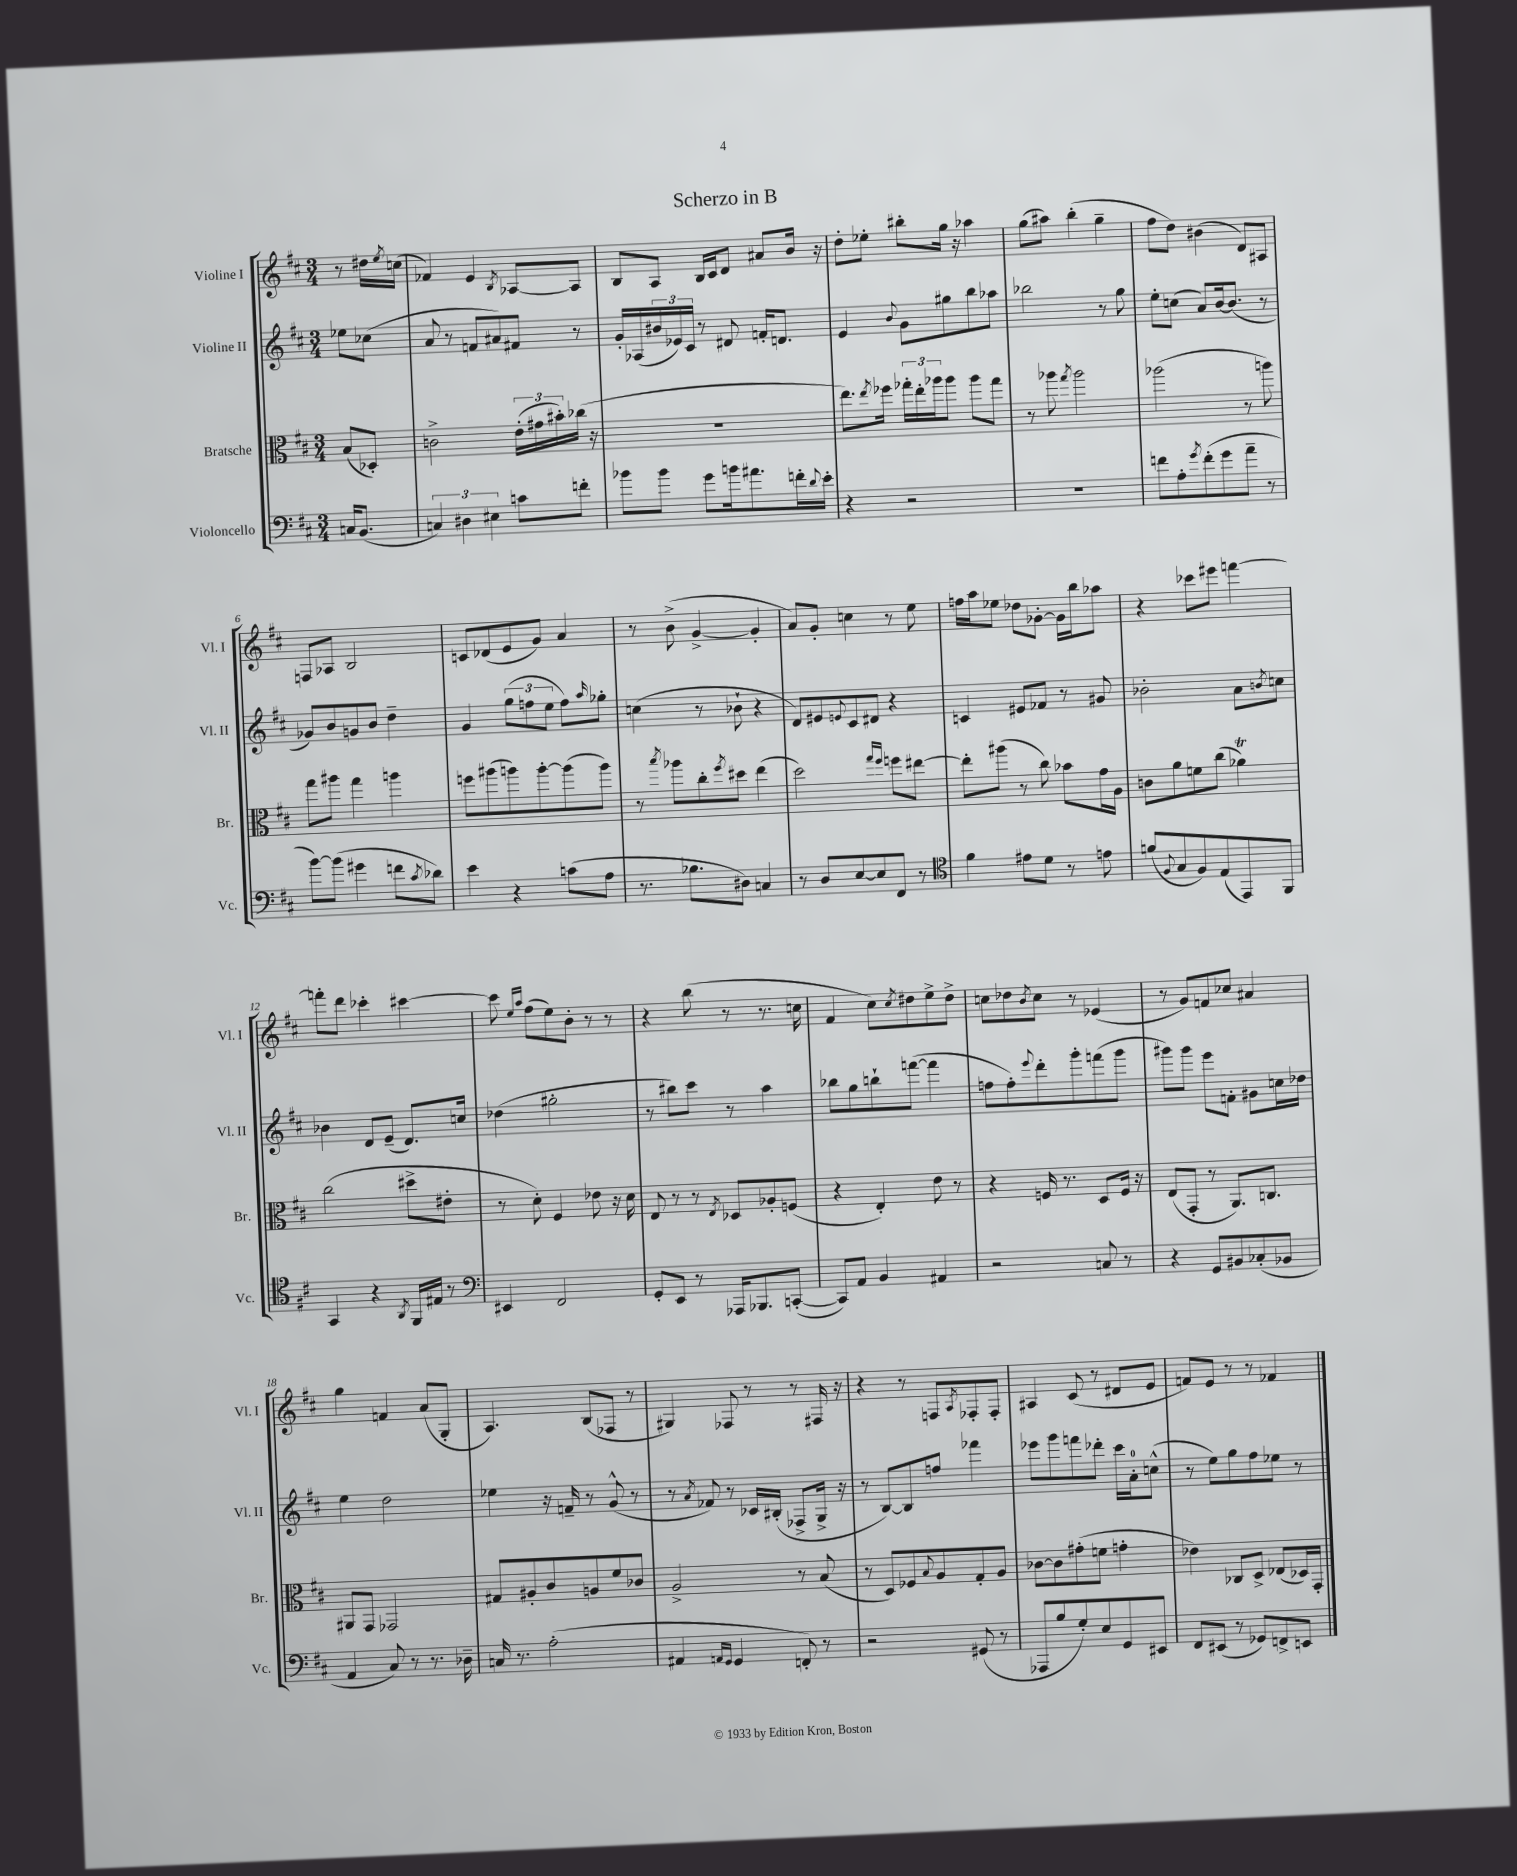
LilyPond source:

\header { title = "Scherzo in B" }
<<
\new StaffGroup <<
\new Staff = "s0" \with { instrumentName = "Violine I" shortInstrumentName = "Vl. I" } {
    \clef treble \key d \major \numericTimeSignature \time 3/4 \partial 4
    r8 dis''16 \acciaccatura { e''8 } c''16( |
    fes'4) e'4 \acciaccatura { b8 } aes8~ aes8 |
    b8 a8 b16 cis'16 d'8 ais'8 b'16 r16 |
    d''8-. ees''8-. bis''8-. g''16 r16 aes''4 |
    g''8( ais''8) b''4-.( g''4-- |
    fis''8 d''8) bis'4( d'8) ais8 |
    f8 aes8 b2 |
    c'8 des'8( e'8 g'8) a'4 |
    r8 b'8->( g'4~-> g'4-. |
    a'8) g'8-. c''4 r8 e''8 |
    f''16 a''16 ees''8 des''8 ges'8~-. ges'16 b''16 aes''8 |
    r4 ces'''8 eis'''8 f'''4~ |
    f'''8-. d'''8 ces'''4-. cis'''4~ |
    cis'''8 \grace { e''16 a''16 } fis''8( e''8) b'8-. r8 r8 |
    r4 b''8( r8 r8. c''16 |
    fis'4 cis''8) \acciaccatura { cis''8 } dis''8 e''8-> dis''8-> |
    c''8 des''8 \acciaccatura { b'8 } c''8 r8 ees'4( |
    r8 g'8) f'8 ces''8 ais'4 |
    g''4 f'4 a'8( g8-. |
    a4.) b8( fes8 r8 |
    gis4) fes8 r8 r8 fis16 r16 |
    r4 r8 f8 \acciaccatura { a8 } fes8-. fes8-. |
    ais4 cis'8( r8 dis'8 e'8 |
    f'8) e'8 r8 r8 fes'4 \bar "|." |
}
\new Staff = "s1" \with { instrumentName = "Violine II" shortInstrumentName = "Vl. II" } {
    \clef treble \key d \major \numericTimeSignature \time 3/4 \partial 4
    ees''8 ces''8( |
    a'8 r8 f'8 ais'8) fis'8 r8 |
    g'16-. aes16( \tuplet 3/2 { bis'16 ees'16) cis'16 } r8 dis'8 f'16-. d'8. |
    e'4 \appoggiatura { b'8 } g'8 gis''8 b''8 aes''8 |
    bes''2 r8 g''8 |
    e''8-. c''8( a'8) b'16~ b'8.( r8 |
    ges'8) b'8 g'8 b'8 d''4-- |
    g'4 \tuplet 3/2 { g''8( f''8 e''8 } f''8) \grace { a''16 } ges''8-. |
    c''4( r8 bes'8-! r4 |
    d'8) eis'8 \appoggiatura { e'8 } cis'8 dis'8 r4 |
    c'4 eis'8 fes'8 r8 gis'8 |
    bes'2-. a'8 \acciaccatura { b'8 } c''8 |
    bes'4 d'8 e'8--( d'8.) c''16 |
    des''4( gis''2-. |
    r8 bis''8) cis'''8 r8 a''4 |
    bes''8 g''8 b''8-! f'''8~( f'''4 |
    f''8 f''8-.) \appoggiatura { e'''8 } d'''8-. g'''8-. f'''8( g'''8 |
    gis'''8) gis'''8 e'''8 f'8-. gis'8 c''16 des''16 |
    e''4 d''2 |
    ees''4 r16 f'16-- r8 g'8-^( r8 |
    r8 \acciaccatura { a'8 } fes'8) r8 ces'16 bis16-.( fes8-> g16-> r16 |
    r8 b8~) b8 f''8 fes'''4 |
    ees'''8 g'''8 f'''8 des'''8-. cis'''16 a'16-0-. c''8-^( |
    r8 e''8) g''8 fis''8 ees''8 r8 \bar "|." |
}
\new Staff = "s2" \with { instrumentName = "Bratsche" shortInstrumentName = "Br." } {
    \clef alto \key d \major \numericTimeSignature \time 3/4 \partial 4
    b8( des8-.) |
    c'2-> \tuplet 3/2 { e'16-.( gis'16 bis'16-.) } ces''16( r16 |
    R2. |
    e''8.) \acciaccatura { e''8 } fes''16 \tuplet 3/2 { ges''16-. e''16-. aes''16 } aes''8 aes''8 ges''8 |
    r8 aes''8 \acciaccatura { g''8 } aes''2 |
    aes''2( r8 a''8) |
    g''8 ais''8 g''4 a''4 |
    f''8 ais''8( a''8) a''8~-. a''8( a''8) |
    r8 \acciaccatura { b''8 } aes''8 cis''8-. \acciaccatura { fis''8 } dis''8 e''4( |
    d''2) \grace { g''16 fis''16 } f''8 eis''8~ |
    eis''8-. ais''8( r8 cis''8) bes'8 g'16 a16 |
    c'8 a'8 f'8 cis''8( aes'4\trill) |
    cis''2( dis''8-> eis'8-. |
    r8 d'8-.) fis4 ees'8 r16 d'16 |
    e8 r8 r8 \acciaccatura { e8 } des8 aes8-. f8( |
    r4 e4-.) e'8 r8 |
    r4 f16 r8. d8 f16 r16 |
    e8( g,8-. r8 a,8.) c8. |
    ais,8 g,8 ges,2 |
    gis8 ais8-. cis'8 a8 fis'8 ces'8 |
    a2-> r8 b8( |
    r8 d8) fes8 \appoggiatura { b8 } a8 g8-. a8 |
    ces'8~ ces'8 gis'8-.( f'8 g'4-. |
    ees'4) ces8 d8-> ees8( des16) g,16-. \bar "|." |
}
\new Staff = "s3" \with { instrumentName = "Violoncello" shortInstrumentName = "Vc." } {
    \clef bass \key d \major \numericTimeSignature \time 3/4 \partial 4
    c16 b,8.( |
    \tuplet 3/2 { c4) dis4 eis4 } c'8 f'8-. |
    bes'8 bes'8 g'8 b'16 ais'8. f'16-. \appoggiatura { d'8 } e'16-. |
    r4 r2 |
    R2. |
    f'8 a8-. \acciaccatura { g'8 } f'8-.( g'8 a'8-- r8 |
    b'8~) b'8( gis'4 f'8 \acciaccatura { cis'8 } des'8) |
    e'4 r4 c'8( a8 |
    r8. bes8. dis8) c4 |
    r8 d8 e8~ e8 fis,8 r8 |
    \clef tenor fis'4 eis'8 d'8 r8 e'8 |
    f'8( \appoggiatura { fis8 } g8 fis8) e8( e,8) fis,8 |
    g,4 r4 \acciaccatura { a,8 } fis,16 eis16 r8 |
    \clef bass eis,4 fis,2 |
    g,8-. e,8 r8 aes,,16 bes,,8. c,8~-.( |
    c,8) a,8 b,4 ais,4 |
    r2 c8 r8 |
    r4 g,8 bis,8 ces8-.( bes,8 |
    a,4 cis8) r8 r8. des16-- |
    c16 r8. a2-.( |
    ais,4 \grace { a,16 g,16 } g,4 f,8-.) r8 |
    r2 gis,8( r8 |
    aes,,8 b8 g8-.) e8 g,8 eis,8 |
    fis,8 eis,8( r8 ges,8) f,8-> e,8 \bar "|." |
}
>>
>>
